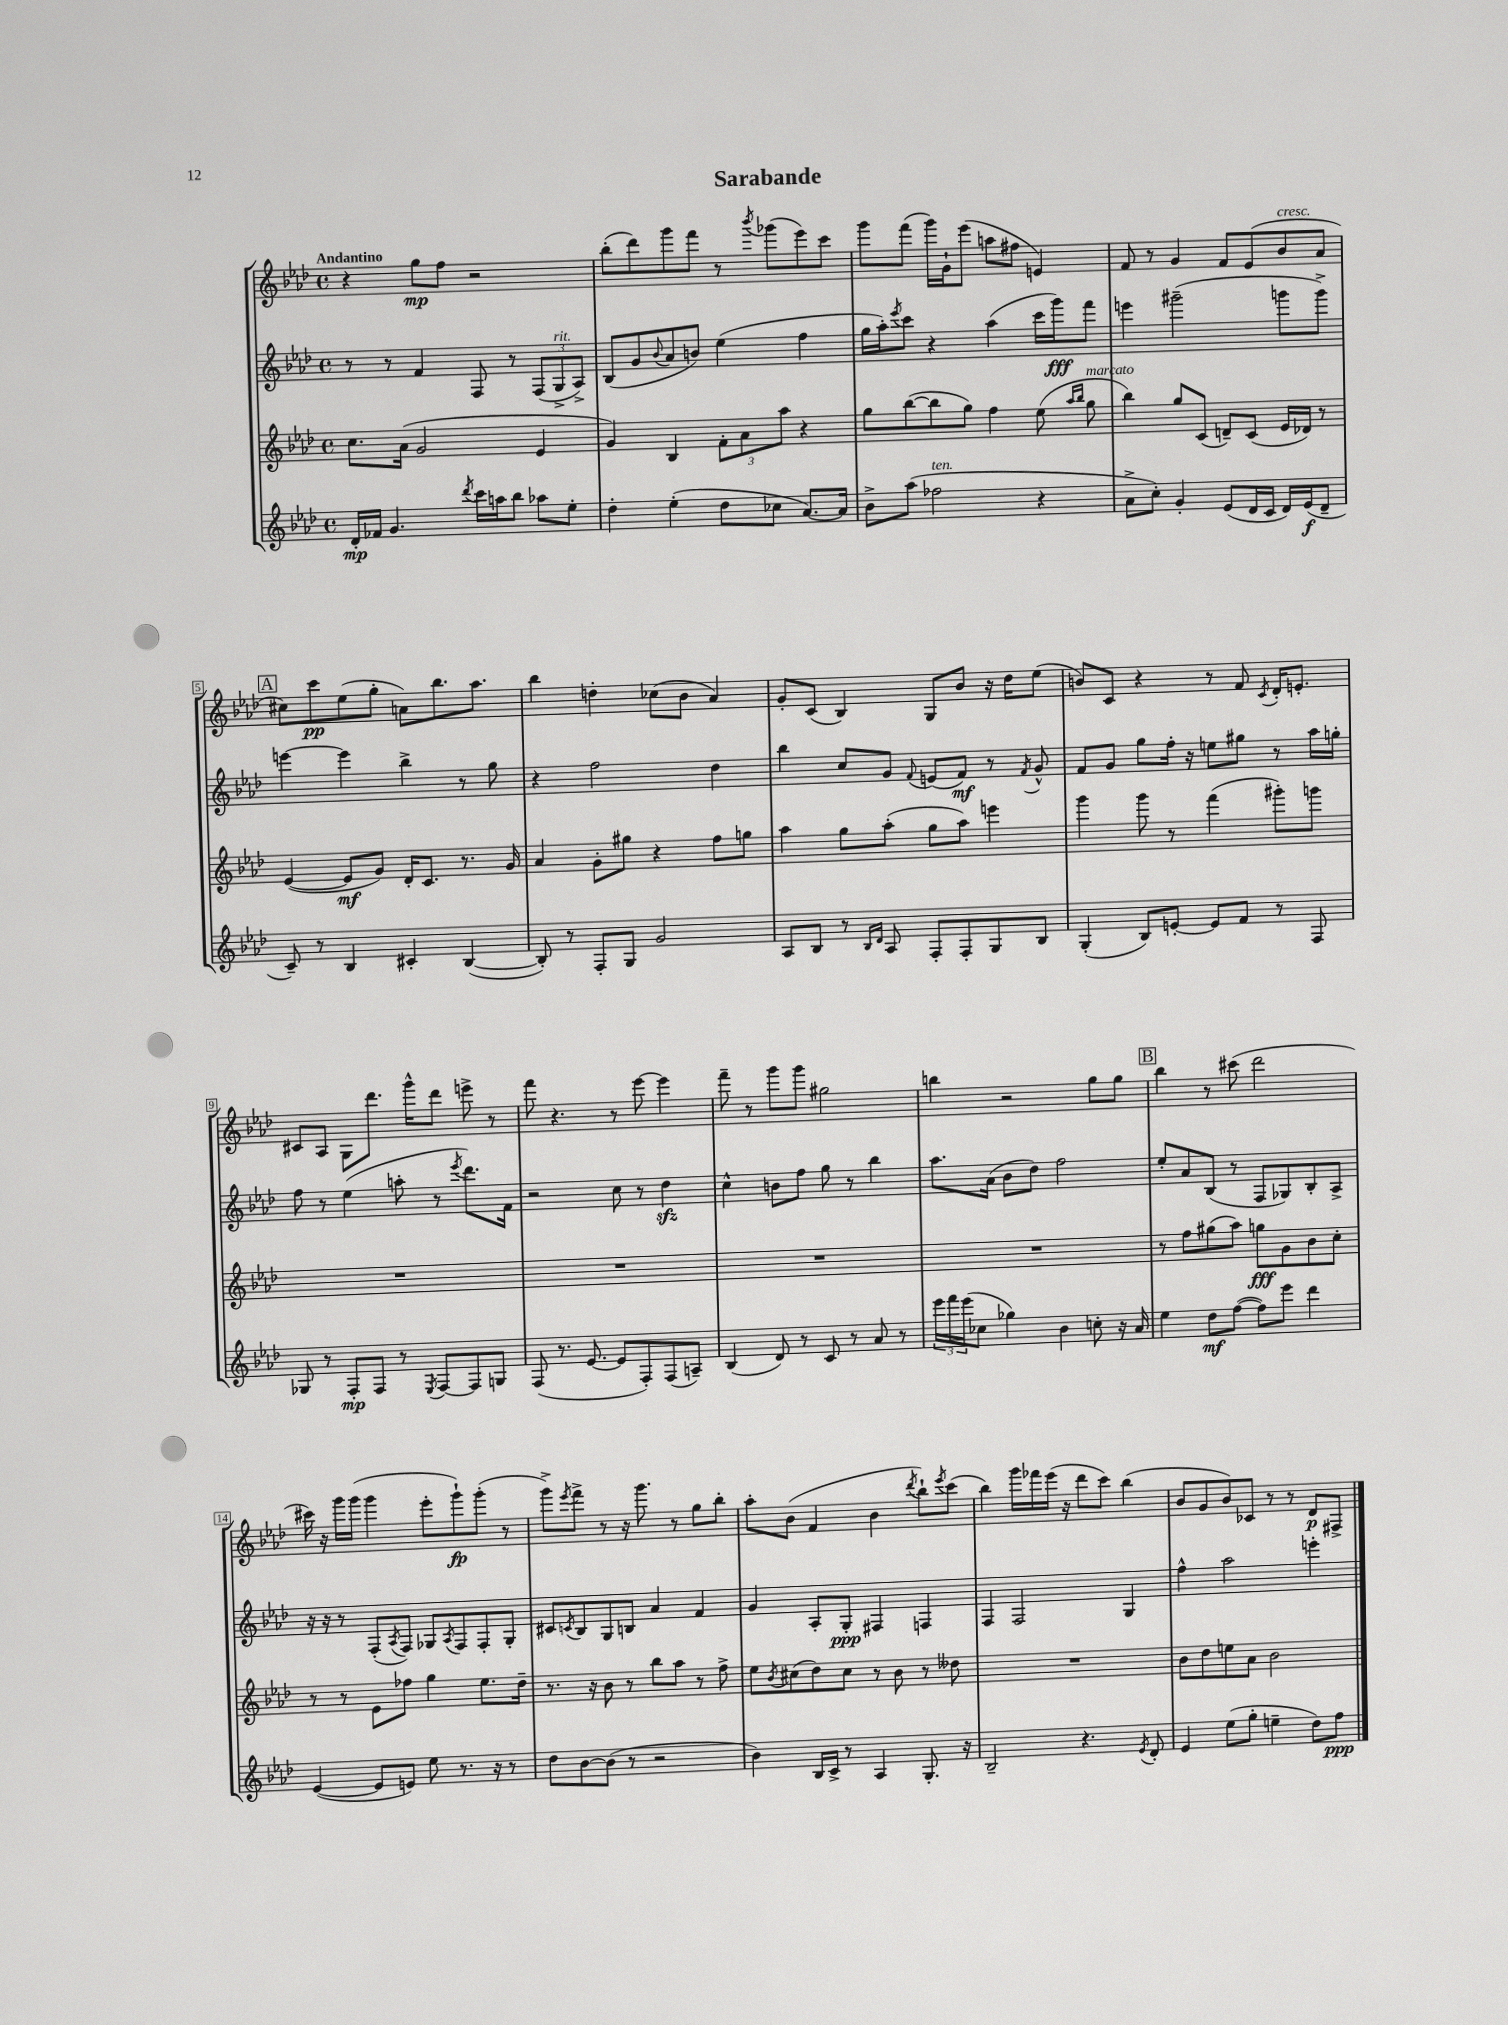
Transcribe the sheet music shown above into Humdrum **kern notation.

**kern	**kern	**kern	**kern
*staff4	*staff3	*staff2	*staff1
*clefG2	*clefG2	*clefG2	*clefG2
*k[b-e-a-d-]	*k[b-e-a-d-]	*k[b-e-a-d-]	*k[b-e-a-d-]
*M4/4	*M4/4	*M4/4	*M4/4
*met(c)	*met(c)	*met(c)	*met(c)
16d-'/LL	8.cc\L	8r	4r
16f-/JJ	.	.	.
4.g/	.	8r	.
.	(16a-\Jk	.	.
.	2g/	4f/	8gg\L
.	.	.	8ff\J
8qddd-/	.	.	.
16ccc\LL	.	8F/	2r
16aa\J	.	.	.
8bb-\J	.	8r	.
8aa-\L	4e-/	(12F/L	.
.	.	12G^/	.
8ee-'\J	.	.	.
.	.	12A-^/J)	.
=	=	=	=
4dd-'\	4g/)	(8B-/L	(8bb-'\L
.	.	8g/	8ddd-\)
.	.	8qqb-/	.
(4ee-'\	4B-/	8a-/	8ggg\
.	.	8b/J)	8fff\J
8dd-\L	12f'\L	(4ee-\	8r
.	12a-\	.	.
.	.	.	8qbbb-/
8cc-\J	.	.	(8ggg-\L
.	12aa-\J	.	.
[8.a-/L)	4r	4ff\	8eee-\)
.	.	.	8ccc\J
16a-/]Jk	.	.	.
=	=	=	=
8b-^\L	8gg\L	16gg\LL	8ggg\L
.	.	16aa-'\J)	.
.	.	8qeee-/	.
(8aa-\J	([8bb-\	8ccc\J	(8fff\J
2ff-\	8bb-\]	4r	16ggg\LL)
.	.	.	16g`\J
.	8gg\J)	.	(8eee-\J
.	4ff\	(4aa-\	8aa\L
.	.	.	8ff#\J
4r	(8ee-\	16ccc\LL	4e/)
.	.	16ggg\J)	.
.	16qqaa-/LL	.	.
.	16qqbb-/JJ	.	.
.	8gg\	8fff\J	.
=	=	=	=
8a-^\L	4bb-\)	4eee\	8f/
8cc'\J)	.	.	8r
4g'/	8gg/L	(2ggg#~\	4g/
.	(8c/J	.	.
(8e-/L	8d~/L)	.	8f/L
16d-/L	(8c/J	.	(8e-/
16c/JJ	.	.	.
16d-/LL)	16e-/LL	8ggg\L	8b-/
(16e-/J	16d-/JJ)	.	.
8d-~/J	8r	8ggg^\J)	8a-/J
=	=	=	=
8c~/)	([4e-/	[4eee\	8cc#\L)
8r	.	.	8ccc\
4B-/	8e-/]L	4eee\]	(8ee-\
.	8g/J)	.	8gg'\J
4c#'/	16d-'/LK	4bb-^\	8a\L)
.	8.c/J	.	.
.	.	.	8.bb-\
([4B-/	8.r	8r	.
.	.	.	8.aa-\J
.	.	8gg\	.
.	16g/	.	.
=	=	=	=
8B-'/])	4a-/	4r	4bb-\
8r	.	.	.
8F'/L	8g'\L	2ff\	4dd'\
8G/J	8gg#\J	.	.
2g/	4r	.	(8cc-\L
.	.	.	8b-\J
.	8ff\L	4dd-\	4a-/)
.	8gg\J	.	.
=	=	=	=
8A-/L	4aa-\	4bb-\	8g'/L
8B-/J	.	.	(8c/J
8r	8gg\L	8cc/L	4B-/)
16qqB-/LL	.	.	.
16qqd-/JJ	.	.	.
8A-/	(8aa-'\J	8g/J	.
.	.	8qqf/	.
8F'/L	8gg\L	(8e/L	8G/L
8F'/	8aa-\J)	8f/J)	8b-/J
8G/	4eee\	8r	16r
.	.	.	16dd-\LK
.	.	8qf/	.
8B-/J	.	8g^^/	(8ee-\J
=	=	=	=
(4G'/	4ggg\	8f/L	8b/L)
.	.	8g/J	8c/J
8B-/L)	8ggg\	8gg\L	4r
[8e'/J	8r	16ff'\Jk	.
.	.	16r	.
8e/]L	(4fff\	8ee\L	8r
8f/J	.	8gg#\J	8f/
.	.	.	8qc/
8r	8ggg#'\L)	8r	16d-'/LK
.	.	.	8.e'/J
8F/	8ggg\J	16aa-\LL	.
.	.	16gg'\JJ	.
=	=	=	=
8G-/	1r	8ff\	8c#/L
8r	.	8r	8A-/J
8F'/L	.	(4ee-\	8G\L
8F/J	.	.	8.ddd-\J
8r	.	8aa'\	.
.	.	.	16ggg^^\LK
8qE-/	.	.	.
[8F/L	.	8r	8ddd-\J
.	.	8qeee-/	.
8F/]	.	8.ddd-\L)	8eee^\
8G/J	.	.	8r
.	.	16f\Jk	.
=	=	=	=
(8F/	1r	2r	8fff\
8.r	.	.	4.r
[8.e-/	.	.	.
8e-/]L	.	8cc\	8r
8F'/)	.	8r	[8eee-\
(8F/	.	4dd-\	4eee-\]
8A~/J)	.	.	.
=	=	=	=
(4B-/	1r	4cc^^\	8fff~\
.	.	.	8r
8d-/)	.	8b\L	8ggg\L
8r	.	8ff\J	8ggg\J
8c/	.	8gg\	2gg#\
8r	.	8r	.
8a-/	.	4bb-\	.
8r	.	.	.
=	=	=	=
24eee-\LL	1r	8.aa-\L	4bb\
24fff\	.	.	.
(24eee-\J	.	.	.
8cc-\J	.	.	.
.	.	(16a-\Jk	.
4gg-\)	.	8b-\L	2r
.	.	8dd-\J)	.
4b-\	.	2ff\	.
8cc'\	.	.	8gg\L
16r	.	.	8gg\J
16a-/	.	.	.
=	=	=	=
4ee-\	8r	8ee-'/L	4bb-\
.	8ff\L	8a-/	.
8dd-\L	(8gg#\	(8B-/J	8r
([8ff\J	8aa-\J)	8r	(8ccc#\
8ff\]L)	8gg\L	8F/L	2ddd-\
8eee-\J	8g\	8G-/)	.
4ddd-\	8b-\	8B-'/	.
.	8cc'\J	8A-^/J	.
=	=	=	=
([4e-/	8r	16r	16ccc#\)
.	.	16r	16r
.	8r	8r	16ggg\LL
.	.	.	(16ggg\JJ
8e-/]L	8e-\L	(8F'/L	4ggg\
.	.	8qA-/	.
8e/J)	8ff-\J	8F/J)	.
8ee-\	4gg\	8G-/L	8eee-'\L
.	.	8qA-/	.
8.r	.	8F/	8ggg`\)
.	8.ee-\L	8F'/	(8ggg'\J
16r	.	.	.
8r	.	8G-'/J	8r
.	16dd-~\Jk	.	.
=	=	=	=
8dd-\L	8.r	8c#/L	8ggg^\L)
.	.	8qc/	8qeee-/
[8b-\	.	8B-/	8fff^\J
.	16r	.	.
(8b-\]J	8b-\	8G/	8r
8r	8r	8B/J	16r
.	.	.	8.ggg\
2r	8bb-\L	4a-/	.
.	8aa-\J	.	8r
.	8r	4f/	8gg\L
.	8ff^\	.	8bb-'\J
=	=	=	=
4b-\)	8ee-\L	4g/	8aa-'\L
.	8qb-/	.	.
.	(8cc#\	.	(8b-\J
16B-/LL	8dd-\)	8A-'/L	4f/
16c^/JJ	.	.	.
8r	8cc#\J	8G'/J	.
4A-/	8r	4F#/	4b-\
.	8b-\	.	.
.	.	.	8qddd-/
8.G'/	8r	4F/	8bb-`\L)
.	.	.	8qeee-/
.	8dd--\	.	(8ccc\J
16r	.	.	.
=	=	=	=
2B-~/	1r	4F/	4bb-\)
.	.	2F/	16ggg\LL
.	.	.	16fff-\
.	.	.	(16eee-\JJ
.	.	.	16r
4.r	.	.	8ddd-\L
.	.	.	8ccc\J)
.	.	4G/	(4bb-\
8qe-/	.	.	.
8d-'/	.	.	.
=	=	=	=
4e-/	8b-\L	4ff^^\	8b-/L
.	8dd-\	.	8g/
(8ee-\L	8ee\	2aa-\	8b-/)
8gg'\J	8a-\J	.	8c-/J
4ee~\	2b-\	.	8r
.	.	.	8r
8dd-\L)	.	4eee'\	8d-/L
8ff\J	.	.	8F#^/J
==	==	==	==
*-	*-	*-	*-
